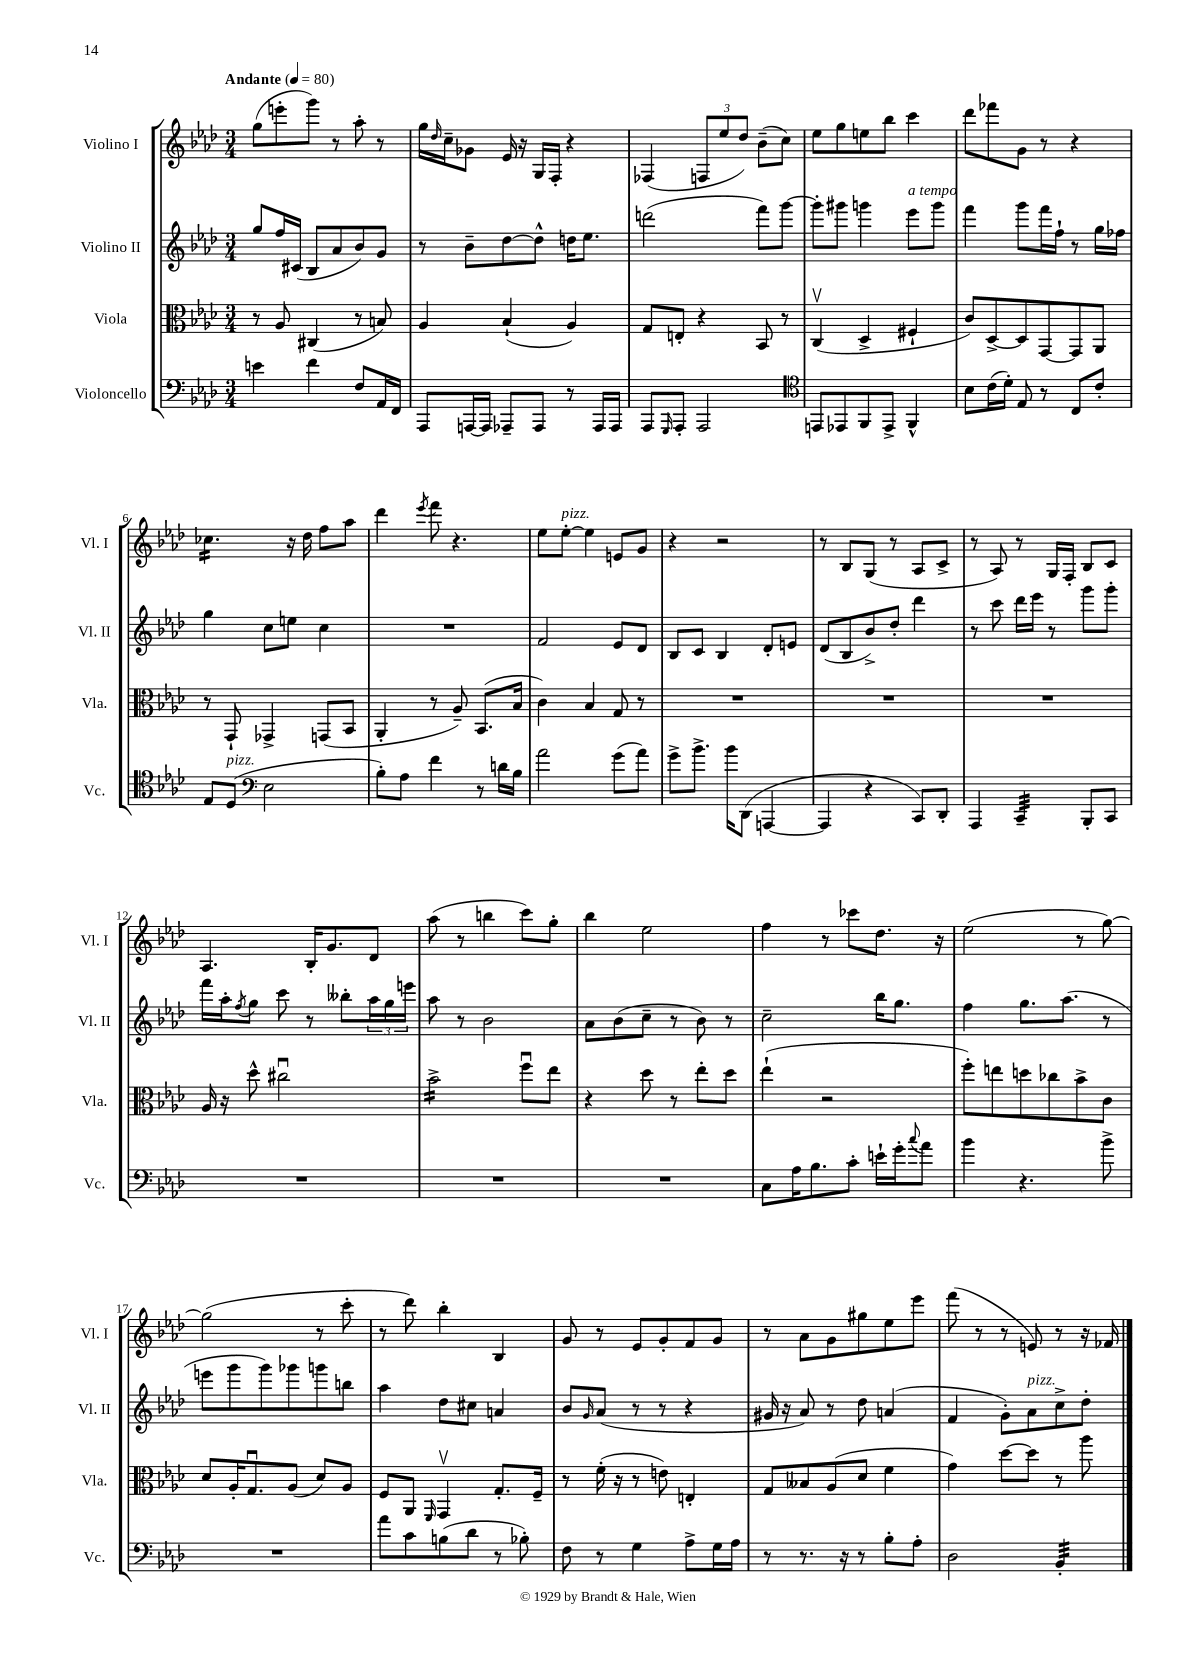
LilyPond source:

<<
\new StaffGroup <<
\new Staff = "s0" \with { instrumentName = "Violino I" shortInstrumentName = "Vl. I" } {
    \clef treble \key aes \major \numericTimeSignature \time 3/4 \tempo "Andante" 4 = 80
    g''8( e'''8-. g'''8) r8 aes''8-. r8 |
    g''16 \grace { des''16 } c''16-- ges'8 ees'16 r16 g16 f16-. r4 |
    fes4( \tuplet 3/2 { f8 ees''8 des''8) } bes'8--( c''8) |
    ees''8 g''8 e''8 bes''8 c'''4 |
    des'''8 fes'''8 g'8 r8 r4 |
    ces''4.:16 r16 des''16 f''8 aes''8 |
    des'''4 \acciaccatura { ees'''8 } f'''8 r4. |
    ees''8 ees''8~-.^\markup { \italic "pizz." } ees''4 e'8 g'8 |
    r4 r2 |
    r8 bes8 g8( r8 aes8 c'8-> |
    r8 aes8) r8 g16 f16-. bes8 c'8 |
    aes4. bes16-. g'8. des'8 |
    aes''8( r8 b''4 c'''8) g''8-. |
    bes''4 ees''2 |
    f''4 r8 ces'''8 des''8. r16 |
    ees''2( r8 g''8~) |
    g''2( r8 c'''8-. |
    r8 des'''8) bes''4-. bes4 |
    g'8 r8 ees'8 g'8-. f'8 g'8 |
    r8 aes'8 g'8 gis''8 ees''8 ees'''8 |
    f'''8( r8 r8 e'8) r8 r16 fes'16 \bar "|." |
}
\new Staff = "s1" \with { instrumentName = "Violino II" shortInstrumentName = "Vl. II" } {
    \clef treble \key aes \major \numericTimeSignature \time 3/4
    g''8 f''16 cis'16( bes8 aes'8 bes'8) g'8 |
    r8 bes'8-- des''8~ des''8-^ d''16 ees''8. |
    d'''2( f'''8) g'''8~ |
    g'''8-. gis'''8 g'''4 ees'''8^\markup { \italic "a tempo" } g'''8 |
    f'''4 g'''8 f'''16 f''16-! r8 g''16 fes''16 |
    g''4 c''8 e''8 c''4 |
    R2. |
    f'2 ees'8 des'8 |
    bes8 c'8 bes4 des'8-. e'8 |
    des'8( bes8 bes'8->) des''8-. des'''4 |
    r8 c'''8 des'''16 ees'''16 r8 g'''8 g'''8-. |
    f'''16 aes''16-. \acciaccatura { f''8 } g''8 c'''8 r8 beses''8-. \tuplet 3/2 { aes''16 g''16 e'''16 } |
    aes''8 r8 bes'2 |
    aes'8 bes'8( c''8-- r8 bes'8) r8 |
    c''2-- bes''16 g''8. |
    f''4 g''8. aes''8.( r8 |
    e'''8 g'''8 g'''8) ges'''8 g'''8 b''8 |
    aes''4 des''8 cis''8 a'4 |
    bes'8 \grace { g'16 } aes'8( r8 r8 r4 |
    gis'16 r16 aes'8) r8 des''8 a'4( |
    f'4 g'8-.) aes'8^\markup { \italic "pizz." } c''8-> des''8-. \bar "|." |
}
\new Staff = "s2" \with { instrumentName = "Viola" shortInstrumentName = "Vla." } {
    \clef alto \key aes \major \numericTimeSignature \time 3/4
    r8 aes8 cis4( r8 b8) |
    aes4 bes4-!( aes4) |
    g8 e8-. r4 bes,8 r8 |
    c4\upbow( des4-> fis4-! |
    c'8) des8~-> des8 g,8~ g,8 aes,8 |
    r8 g,8-! ges,4-> g,8( bes,8 |
    aes,4-. r8 aes8--) bes,8.( bes16 |
    c'4) bes4 g8 r8 |
    R2. |
    R2. |
    R2. |
    aes16 r16 des''8-^ cis''2\downbow |
    bes'2:16-> f''8\downbow ees''8 |
    r4 des''8 r8 ees''8-. des''8 |
    ees''4-!( r2 |
    f''8-.) e''8 d''8 ces''8 bes'8-> c'8 |
    des'8 aes16-. g8.\downbow aes8( des'8) aes8 |
    f8 aes,8 \grace { f,16 } g,4\upbow g8.-. f16-- |
    r8 f'16-.( r16 r8 e'8) e4-. |
    g8 beses8 aes8( des'8 f'4 |
    g'4) des''8~ des''8 r8 aes''8 \bar "|." |
}
\new Staff = "s3" \with { instrumentName = "Violoncello" shortInstrumentName = "Vc." } {
    \clef bass \key aes \major \numericTimeSignature \time 3/4
    e'4 f'4 f8 aes,16 f,16 |
    aes,,8 a,,16~ a,,16 aes,,8-- aes,,8 r8 aes,,16 aes,,16 |
    aes,,8 \grace { g,,16 } aes,,8-. aes,,2 |
    \clef tenor e,8 ees,8 f,8 ees,8-> f,4-^ |
    bes8 c'16( des'16-.) ees8 r8 c8 c'8-. |
    ees8 des8^\markup { \italic "pizz." }( \clef bass ees2 |
    bes8-.) aes8 f'4 r8 d'16 bes16 |
    aes'2 g'8( aes'8) |
    g'8-> bes'8.-> bes'16 des,8( a,,4~ |
    a,,4 r4 c,8) des,8-. |
    aes,,4 c,4:32-- bes,,8-. c,8 |
    R2. |
    R2. |
    R2. |
    c8 aes16 bes8. c'8-. e'16-! g'16-. \appoggiatura { c''8 } aes'8 |
    bes'4 r4. bes'8-> |
    R2. |
    aes'8 c'8 b8( des'8 r8 bes8-.) |
    f8 r8 g4 aes8-> g16 aes16 |
    r8 r8. r16 r8 bes8-. aes8-. |
    des2 bes,4:32-. \bar "|." |
}
>>
>>
